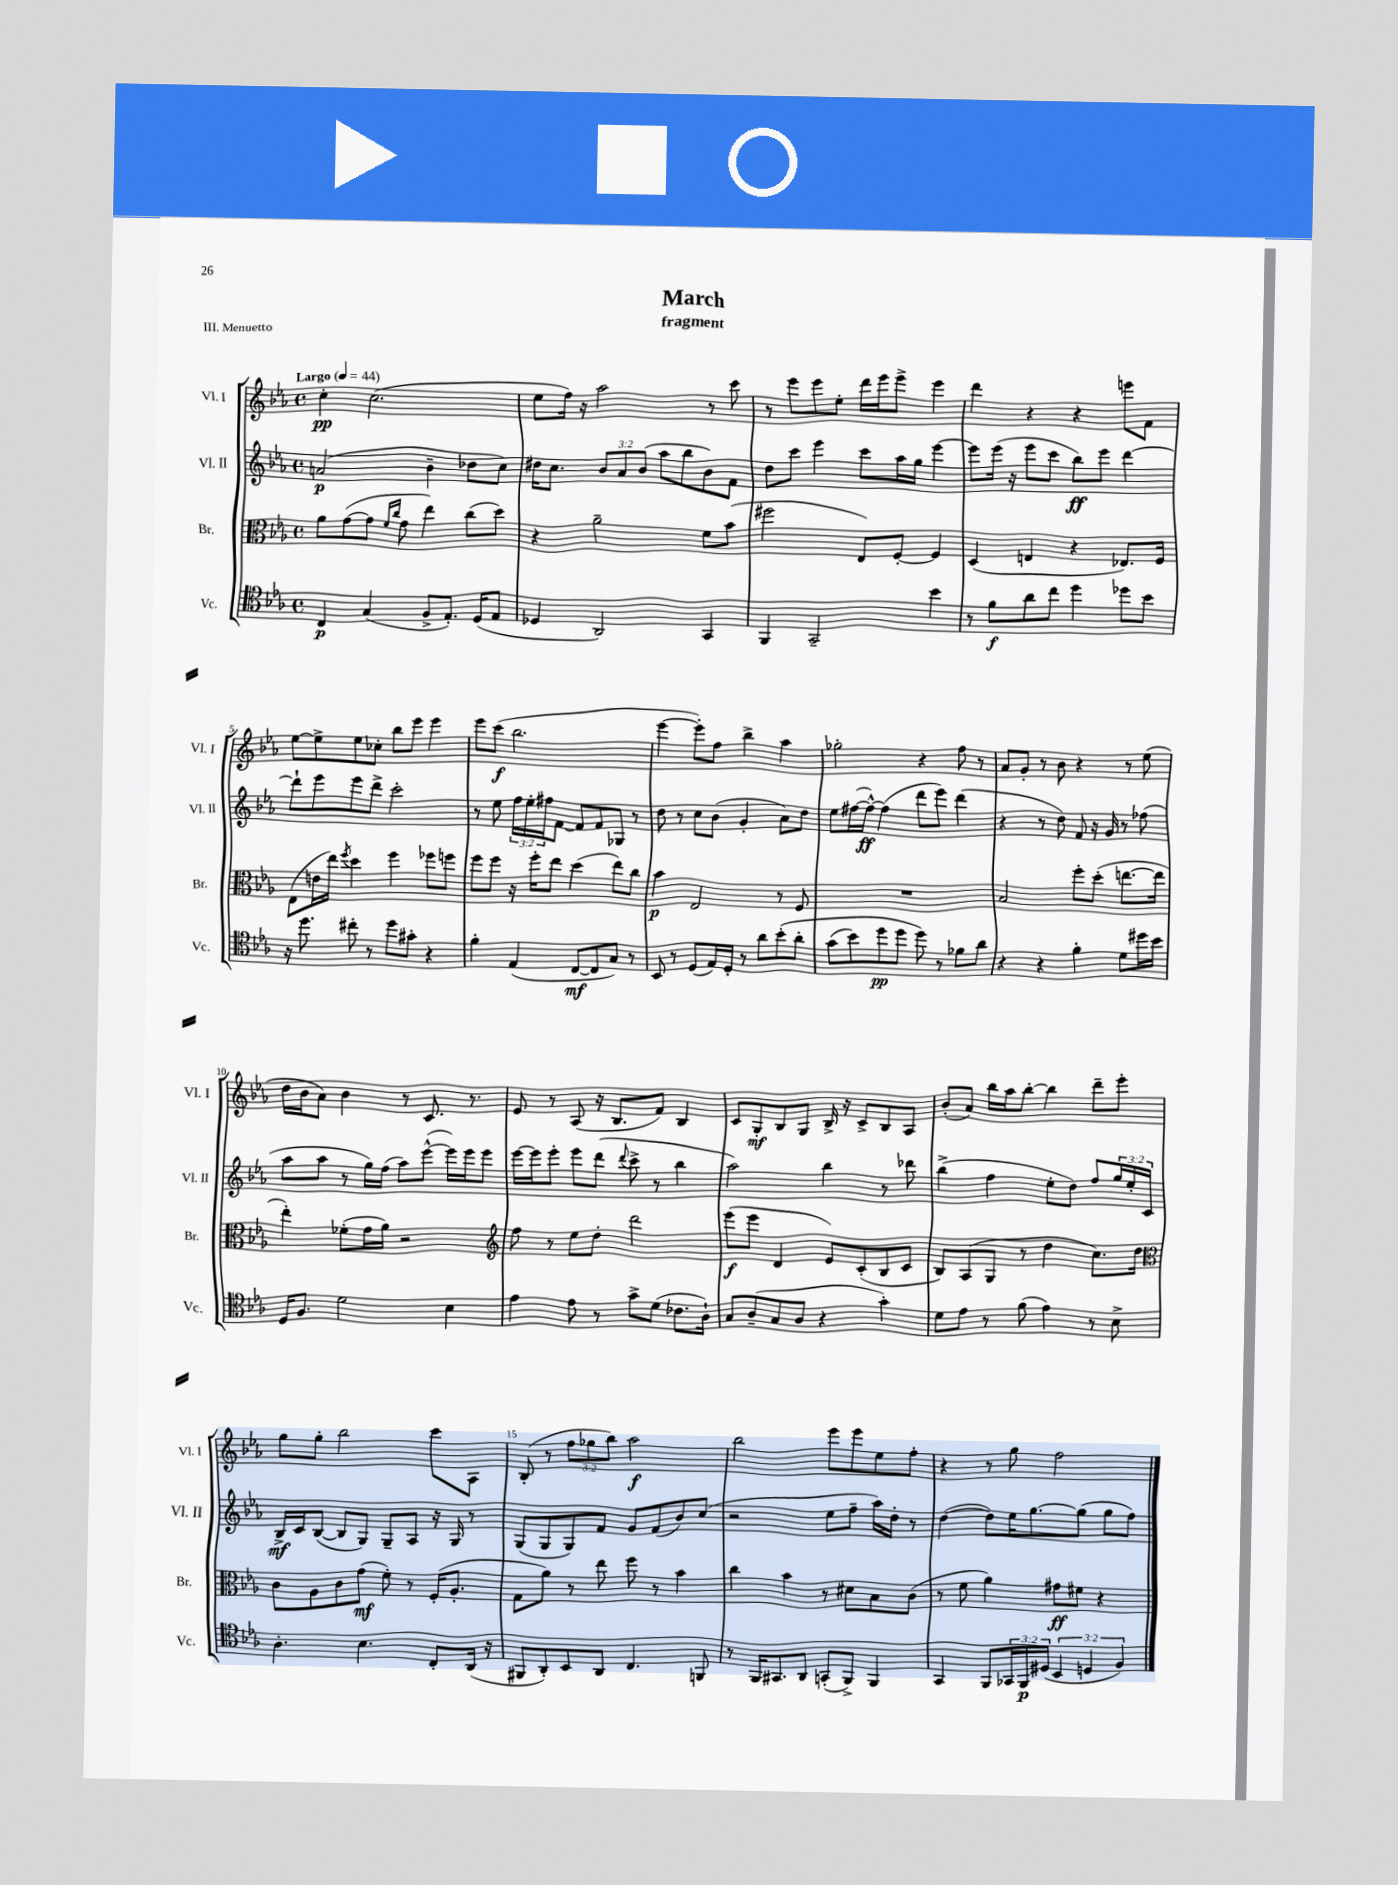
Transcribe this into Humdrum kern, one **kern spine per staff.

**kern	**dynam	**kern	**dynam	**kern	**dynam	**kern	**dynam
*part4	*part4	*part3	*part3	*part2	*part2	*part1	*part1
*staff4	*staff4	*staff3	*staff3	*staff2	*staff2	*staff1	*staff1
*I"Vc.	*	*I"Br.	*	*I"Vl. II	*	*I"Vl. I	*
*I'Vc.	*	*I'Br.	*	*I'Vl. II	*	*I'Vl. I	*
*clefC4	*	*clefC3	*	*clefG2	*	*clefG2	*
*k[b-e-a-]	*	*k[b-e-a-]	*	*k[b-e-a-]	*	*k[b-e-a-]	*
*M4/4	*	*M4/4	*	*M4/4	*	*M4/4	*
*met(c)	*	*met(c)	*	*met(c)	*	*met(c)	*
*MM44	*	*MM44	*	*MM44	*	*MM44	*
=1	=1	=1	=1	=1	=1	=1	=1
!	!	!	!	!	!	!LO:TX:a:B:t=Largo	!
4C/	p	8a-\L	.	(2an/	p	4cc'\	pp
.	.	([8g\	.	.	.	.	.
(4G/	.	8g\J]	.	.	.	(2.cc\	.
.	.	16qqf/LL	.	.	.	.	.
.	.	16qqcc/JJ	.	.	.	.	.
.	.	8g\	.	.	.	.	.
8F^/L	.	4ee-\)	.	4b-~\	.	.	.
8.E-'/J)	.	.	.	.	.	.	.
.	.	(8cc\L	.	8dd-X\L	.	.	.
(16D/KL	.	.	.	.	.	.	.
8E-/J	.	8dd\J)	.	8cc\J)	.	.	.
=2	=2	=2	=2	=2	=2	=2	=2
4D-X/	.	4r	.	16dd#X\KL	.	8ee-\L	.
.	.	.	.	8.cc\J	.	.	.
.	.	.	.	.	.	16ff\Jk)	.
.	.	.	.	.	.	16r	.
2AA-/)	.	2a-~\	.	12b-/L	.	2aa-\	.
.	.	.	.	12a-/	.	.	.
.	.	.	.	(12b-/J	.	.	.
.	.	.	.	8aa-\L	.	.	.
.	.	.	.	8bb-\	.	.	.
4GG/	.	8f\L	.	8b-\)	.	8r	.
.	.	(8b-\J	.	8f\J	.	8ccc\	.
=3	=3	=3	=3	=3	=3	=3	=3
4FF/	.	2ff#X\	.	8dd\L	.	8r	.
.	.	.	.	8ccc\J	.	8eee-\L	.
2GG~/	.	.	.	4eee-\	.	8eee-\	.
.	.	.	.	.	.	8ee-'\J	.
.	.	8E-/L)	.	8ccc\L	.	16ddd\LL	.
.	.	.	.	.	.	16eee-\J	.
.	.	[8F'/J	.	16aa-\L	.	8eee-^\J	.
.	.	.	.	16gg\JJ	.	.	.
4b-\	.	4F/]	.	[4eee-\	.	4eee-\	.
=4	=4	=4	=4	=4	=4	=4	=4
8r	.	(4D/	.	8eee-\L]	.	4ddd\	.
8f\L	f	.	.	(16eee-\Jk	.	.	.
.	.	.	.	16r	.	.	.
8a-\	.	4En/	.	8eee-\L	.	4r	.
8cc\J	.	.	.	8ccc\J	.	.	.
4dd\	.	4r	.	8bb-\L)	ff	4r	.
.	.	.	.	8eee-\J	.	.	.
8dd-X\L	.	8.E-X/L)	.	[4ddd\	.	8eeen\L	.
8b-\J	.	.	.	.	.	8f\J	.
.	.	16F/Jk	.	.	.	.	.
!!LO:LB:g=z
=5	=5	=5	=5	=5	=5	=5	=5
16r	.	(8E-\L	.	8ddd`\L]	.	[8ee-\L	.
8.dd\	.	.	.	.	.	.	.
.	.	16en\L	.	8eee-\	.	8ee-^\]	.
.	.	16ee-\JJ)	.	.	.	.	.
.	.	8qff/	.	.	.	.	.
8cc#X'\	.	4dd\	.	8eee-\	.	8ee-\	.
8r	.	.	.	8ddd^\J	.	8cc-X'\J	.
8dd\L	.	4ff\	.	2ccc'\	.	8bb-\L	.
8g#X'\J	.	.	.	.	.	8eee-\J	.
4r	.	8ff-X\L	.	.	.	4eee-\	.
.	.	8ffn\J	.	.	.	.	.
=6	=6	=6	=6	=6	=6	=6	=6
4f'\	.	8ff\L	.	8r	.	8eee-\L	.
.	.	8ff\J	.	8ee-\	.	(8ccc\J	f
(4E-/	.	16r	.	24ff\LL	.	2.bb-\	.
.	.	.	.	24ee-'\	.	.	.
.	.	16ff'\KL	.	.	.	.	.
.	.	.	.	24ff#X\J	.	.	.
.	.	8ee-\J	.	[8f\J	.	.	.
[8C/L	mf	(4dd\	.	8f/L]	.	.	.
8C/]	.	.	.	8f/	.	.	.
8G/J)	.	8ee-\L)	.	8G-X/J	.	.	.
8r	.	8cc\J	.	8r	.	.	.
=7	=7	=7	=7	=7	=7	=7	=7
8BB-/	.	4b-\	p	8dd\	.	[4eee-\	.
8r	.	.	.	8r	.	.	.
(8D/L	.	2E-/	.	8cc\L	.	8eee-'\L])	.
16E-/L)	.	.	.	(8b-\J	.	8ff\J	.
16D'/JJ	.	.	.	.	.	.	.
8r	.	.	.	4g'/	.	4bb-^\	.
8a-\L	.	.	.	.	.	.	.
(8b-'\	.	8r	.	8a-\L)	.	4aa-\	.
8a-'\J	.	8F/	.	8dd\J	.	.	.
=8	=8	=8	=8	=8	=8	=8	=8
(8g\L	.	1r	.	8ee-\L	.	2gg-X'\	.
8b-\)	.	.	.	([16ff#X\L	.	.	.
.	.	.	.	16ff#^^\JJ_)	ff	.	.
8dd\	pp	.	.	(4ff#\]	.	.	.
8dd\J	.	.	.	.	.	.	.
8dd\)	.	.	.	8ddd\L	.	4r	.
8r	.	.	.	8eee-\J)	.	.	.
8f-X\L	.	.	.	(4ddd\	.	8ff\	.
8a-\J	.	.	.	.	.	8r	.
=9	=9	=9	=9	=9	=9	=9	=9
4r	.	2B-/	.	4r	.	8a-/L	.
.	.	.	.	.	.	8g'/J	.
4r	.	.	.	8r	.	8r	.
.	.	.	.	8dd\)	.	8b-\	.
4f'\	.	8ff'\L	.	8f/	.	4r	.
.	.	(8dd'\J	.	16r	.	.	.
.	.	.	.	16g/	.	.	.
8d\L	.	[8.een\L	.	8r	.	8r	.
16dd#X\L	.	.	.	(8ff-X\	.	(8ee-\	.
16b-\JJ	.	16ee\Jk]	.	.	.	.	.
!!LO:LB:g=z
=10	=10	=10	=10	=10	=10	=10	=10
16D/KL	.	4ee-'\)	.	8aa-\L	.	16dd\LL	.
8.F/J	.	.	.	.	.	16b-\J	.
.	.	.	.	8aa-\J	.	8a-\J)	.
2d\	.	(8f-X'\L	.	8r	.	4b-\	.
.	.	16g\L	.	16gg\LL)	.	.	.
.	.	16a-\JJ)	.	(16ff\JJ	.	.	.
.	.	2r	.	8aa-\L)	.	8r	.
.	.	.	.	([8eee-^^\J	.	8.c/	.
4B-\	.	.	.	16eee-\LL])	.	.	.
.	.	.	.	16eee-\J	.	8.r	.
.	.	.	.	8eee-\J	.	.	.
=11	=11	=11	=11	=11	=11	=11	=11
*	*	*clefG2	*	*	*	*	*
4e-\	.	8ff\	.	[16eee-\LL	.	8e-/	.
.	.	.	.	16eee-\J]	.	.	.
.	.	8r	.	8eee-'\J	.	8r	.
8e-\	.	8ee-\L	.	8eee-\L	.	(8A-/	.
8r	.	8dd'\J	.	(8ddd\J	.	16r	.
.	.	.	.	.	.	8.B-/L	.
.	.	.	.	8qqddd/	.	.	.
8g^\L	.	2ddd\	.	8ccc^\	.	.	.
(8d\J	.	.	.	8r	.	8f/J)	.
8.c-X\L	.	.	.	4bb-\	.	4B-/	.
16A-`\Jk)	.	.	.	.	.	.	.
=12	=12	=12	=12	=12	=12	=12	=12
8G/L	.	(8eee-\L	f	2aa-\)	.	8c/L	.
(8A-~/	.	8eee-\J	.	.	.	8G'/	mf
8G/	.	4d/	.	.	.	8B-/	.
8A-/J	.	.	.	.	.	8G/J	.
4r	.	8e-/L)	.	4bb-\	.	16B-^/	.
.	.	.	.	.	.	16r	.
.	.	(8c'/	.	.	.	8c^/L	.
4g'\)	.	8B-/	.	8r	.	8B-/	.
.	.	8c/J	.	8ddd-X\	.	8A-/J	.
=13	=13	=13	=13	=13	=13	=13	=13
8d\L	.	8B-/L)	.	(4bb-^\	.	(8b-'/L	.
8e-\J	.	(8A-/	.	.	.	8a-/J)	.
8r	.	8G/J	.	4ff\	.	16bb-\LL	.
.	.	.	.	.	.	16aa-\J	.
(8f\	.	8r	.	.	.	[8bb-'\J	.
4e-\)	.	4dd\	.	8ee-'\L	.	4bb-\]	.
.	.	.	.	8dd\J)	.	.	.
8r	.	8.cc\L)	.	8ff/L	.	8ddd~\L	.
8B-^\	.	.	.	24gg/L	.	8eee-'\J	.
.	.	.	.	24ee-'/	.	.	.
.	.	16dd\Jk	.	.	.	.	.
.	.	.	.	24c/JJ	.	.	.
!!LO:LB:g=z
=14	=14	=14	=14	=14	=14	=14	=14
*	*	*clefC3	*	*	*	*	*
4.A-'\	.	8c\L	.	16B-^/LL	mf	8gg\L	.
.	.	.	.	16c/J	.	.	.
.	.	8A-\	.	([8B-/J	.	8gg'\J	.
.	.	8c\	.	8B-/L]	.	2bb-\	.
4.B-\	.	(8g\J	mf	8G/J)	.	.	.
.	.	8f'\)	.	8G~/L	.	.	.
.	.	8r	.	8A-/J	.	.	.
8C'/L	.	(16F'/KL	.	16r	.	8ccc\L	.
.	.	8.A-'/J	.	16G/	.	.	.
(16AA-/Jk	.	.	.	8r	.	8A-\J	.
16r	.	.	.	.	.	.	.
=15	=15	=15	=15	=15	=15	=15	=15
8FF#X/L	.	8G\L	.	(8G/L	.	(8B-'/	.
8AA-'/)	.	8a-\J)	.	8G/	.	8r	.
8BB-/	.	8r	.	8G/)	.	12ff\L	.
.	.	.	.	.	.	12gg-X\	.
8AA-/J	.	8ee-\	.	8f/J	.	.	.
.	.	.	.	.	.	12bb-\J)	.
4.C/	.	8ff\	.	8g/L	.	2aa-\	f
.	.	8r	.	(8f/	.	.	.
.	.	4b-\	.	8b-/)	.	.	.
8FFn/	.	.	.	(8cc/J	.	.	.
=16	=16	=16	=16	=16	=16	=16	=16
8r	.	4cc\	.	2r	.	2bb-\	.
16FF/KL	.	.	.	.	.	.	.
8.GG#X/	.	.	.	.	.	.	.
.	.	4b-\	.	.	.	.	.
8AA-/J	.	.	.	.	.	.	.
(8GGn'/L	.	8r	.	8ee-\L	.	8eee-\L	.
8FF^/J)	.	8d#X\L	.	8ff~\J	.	8eee-\	.
4FF/	.	8B-\	.	16aa-\LL)	.	8ee-\	.
.	.	.	.	16dd'\JJ	.	.	.
.	.	(8c\J	.	8r	.	8ff'\J	.
=17	=17	=17	=17	=17	=17	=17	=17
4GG/	.	8r	.	([4dd\	.	4r	.
.	.	8f\	.	.	.	.	.
8FF/L	.	4a-\)	.	8dd\L])	.	8r	.
24GG-X/L	.	.	.	16ee-\K	.	8gg\	.
24FF/	p	.	.	.	.	.	.
.	.	.	.	[8.gg\	.	.	.
(24D#X/JJ	.	.	.	.	.	.	.
6BB-/	.	8g#X\L	ff	.	.	2ff\	.
.	.	8f#X\J	.	(8gg\J]	.	.	.
6Dn/	.	.	.	.	.	.	.
.	.	4r	.	8gg\L	.	.	.
6F/)	.	.	.	.	.	.	.
.	.	.	.	8ff\J)	.	.	.
==	==	==	==	==	==	==	==
*-	*-	*-	*-	*-	*-	*-	*-
